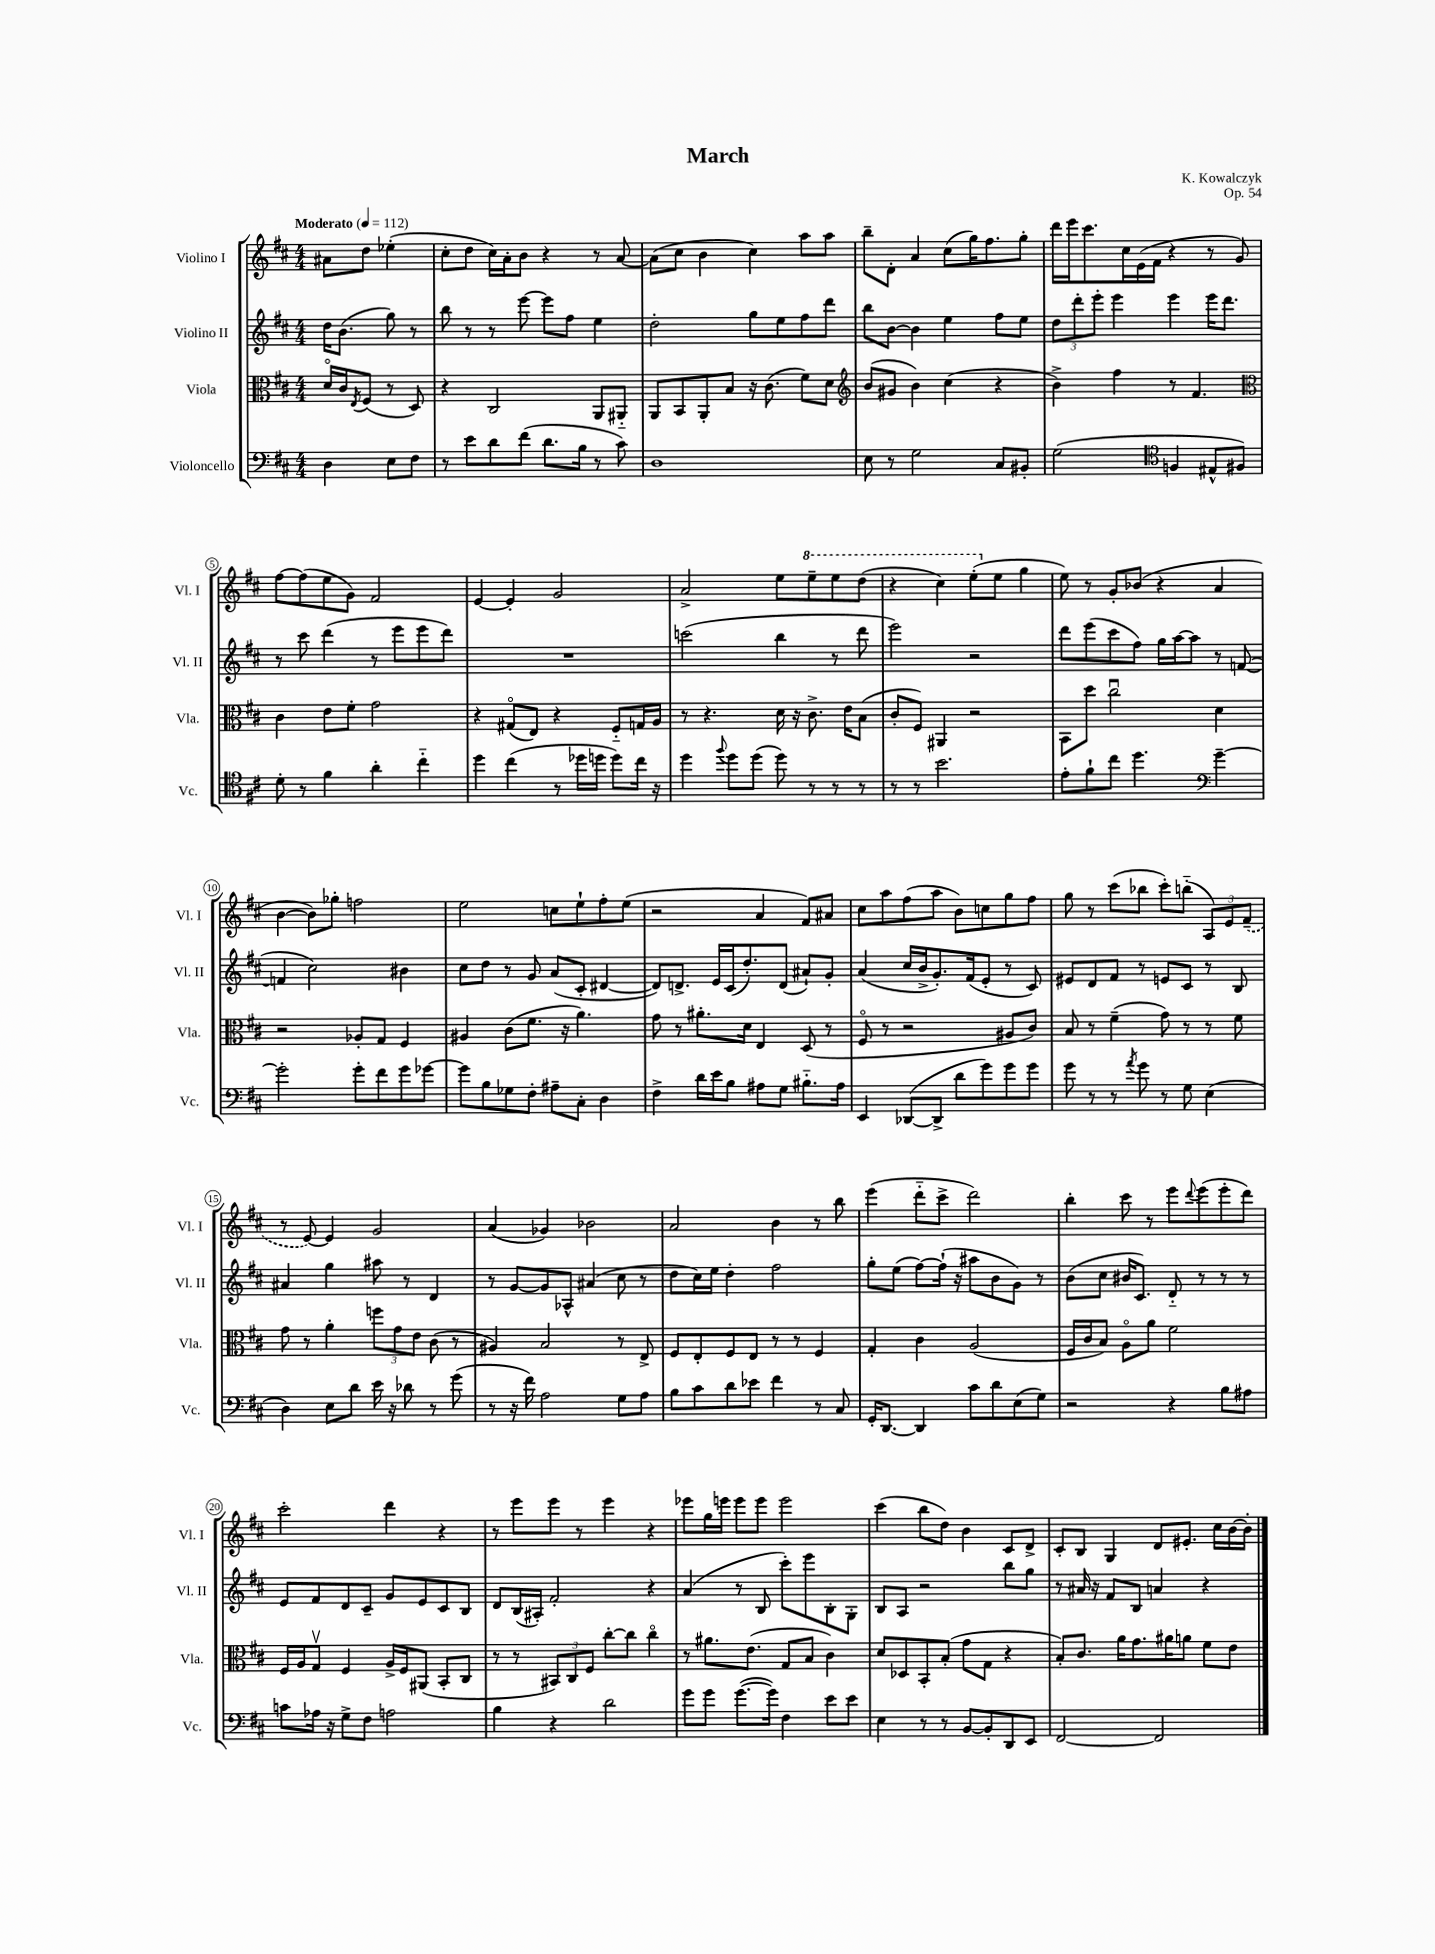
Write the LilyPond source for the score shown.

\header { title = "March" composer = "K. Kowalczyk" opus = "Op. 54" }
<<
\new StaffGroup <<
\new Staff = "s0" \with { instrumentName = "Violino I" shortInstrumentName = "Vl. I" } {
    \clef treble \key d \major \numericTimeSignature \time 4/4 \partial 2 \tempo "Moderato" 4 = 112
    ais'8 d''8 ees''4-.( |
    cis''8-. d''8 cis''16) a'16-. b'8 r4 r8 a'8~ |
    a'8( cis''8 b'4 cis''4) a''8 a''8 |
    b''8-- d'8-. a'4 cis''8( g''16) fis''8. g''8-. |
    d'''16 e'''16 cis'''8. cis''16 e'16( fis'16 r4 r8 g'8) |
    fis''8~ fis''8( e''8 g'8) fis'2 |
    e'4~ e'4-. g'2 |
    a'2-> e''8 \ottava #1 e'''8-- e'''8 d'''8( |
    r4 cis'''4) e'''8-.( \ottava #0 e''8 g''4 |
    e''8) r8 g'8-. bes'8( r4 a'4 |
    b'4~ b'8) ges''8-. f''2 |
    e''2 c''8 e''8-! fis''8-. e''8( |
    r2 a'4 fis'8) ais'8 |
    cis''8 a''8 fis''8( a''8 b'8) c''8 g''8 fis''8 |
    g''8 r8 cis'''8( bes''8 cis'''8-.) b''8-_( \tuplet 3/2 { a8) e'8 \once \slurDashed fis'8--( } |
    r8 e'8~) e'4 g'2 |
    a'4( ges'4) bes'2 |
    a'2 b'4 r8 b''8 |
    e'''4( d'''8-_ cis'''8-> d'''2) |
    b''4-. cis'''8 r8 e'''8 \appoggiatura { d'''8 } e'''8( e'''8-. d'''8) |
    cis'''2-. d'''4 r4 |
    r8 e'''8 e'''8 r8 e'''4 r4 |
    ees'''8 g''16 e'''16 e'''8 e'''8 e'''2 |
    cis'''4( b''8 d''8) b'4 cis'8 d'8-> |
    cis'8-. b8 g4 d'8 eis'8.-. cis''16 b'16~ b'16-. \bar "|." |
}
\new Staff = "s1" \with { instrumentName = "Violino II" shortInstrumentName = "Vl. II" } {
    \clef treble \key d \major \numericTimeSignature \time 4/4 \partial 2
    d''16 b'8.( g''8) r8 |
    b''8 r8 r8 e'''8~ e'''8 fis''8 e''4 |
    d''2-. g''8 e''8 fis''8 d'''8 |
    b''8 b'8~ b'4 e''4 fis''8 e''8 |
    \tuplet 3/2 { d''8 d'''8-. e'''8-. } e'''4 e'''4 e'''16 d'''8. |
    r8 cis'''8 d'''4( r8 e'''8 e'''8 d'''8) |
    R1 |
    c'''2( b''4 r8 d'''8 |
    e'''2) r2 |
    d'''8 e'''8( cis'''8 fis''8) g''16 a''16~ a''8 r8 f'8~( |
    f'4 cis''2) bis'4 |
    cis''8 d''8 r8 g'8 a'8( cis'8-. dis'4~ |
    dis'8) d'8.-> e'16 cis'16( d''8.-.) d'8( ais'8-!) g'8-. |
    a'4( cis''16 b'16-> g'8.-.) fis'16( e'8-. r8 cis'8) |
    eis'8 d'8 fis'8 r8 e'8 cis'8 r8 b8 |
    ais'4 g''4 ais''8 r8 d'4 |
    r8 g'8~ g'8 aes8-^ ais'4( cis''8 r8 |
    d''8 cis''16) e''16 d''4-. fis''2 |
    g''8-. e''8( fis''8~) fis''16-!( r16 ais''8 b'8 g'8) r8 |
    b'8( cis''8 bis'16 cis'8.) d'8-_ r8 r8 r8 |
    e'8 fis'8 d'8 cis'8-- g'8 e'8 cis'8 b8 |
    d'8 b16( ais16-.) fis'2-. r4 |
    a'4( r8 b8 cis'''8-.) e'''8 b8-. g8-. |
    b8 a8 r2 b''8 g''8 |
    r8 ais'16 r16 fis'8 b8 a'4 r4 \bar "|." |
}
\new Staff = "s2" \with { instrumentName = "Viola" shortInstrumentName = "Vla." } {
    \clef alto \key d \major \numericTimeSignature \time 4/4 \partial 2
    d'16\flageolet cis'16 \acciaccatura { e8 } fis8( r8 d8) |
    r4 cis2 a,8 ais,8-_ |
    a,8 b,8 a,8-. b8 r16 cis'8.( fis'8) d'8 |
    \clef treble b'8( gis'8 b'4) cis''4( r4 |
    b'4->) fis''4 r8 fis'4. |
    \clef alto cis'4 e'8 fis'8-. g'2 |
    r4 gis8\flageolet( e8) r4 fis8-_ g16 a16 |
    r8 r4. d'16 r16 cis'8.-> e'16 b8( |
    cis'8-. fis8) ais,4 r2 |
    b,8 d''8 cis''2\downbow d'4 |
    r2 aes8-. g8 fis4 |
    ais4 cis'8( fis'8. r16 a'4.) |
    g'8 r8 ais'8.-. d'16 e4 d8( r8 |
    fis8\flageolet r8 r2 ais8 cis'8) |
    b8 r8 fis'4--( g'8) r8 r8 fis'8 |
    g'8 r8 a'4-. \tuplet 3/2 { f''8 g'8 e'8 } cis'8( r8 |
    ais4) b2 r8 e8-> |
    fis8 e8-. fis8 e8 r8 r8 fis4 |
    g4-. cis'4 a2( |
    fis16 cis'16 b8) a8\flageolet a'8 fis'2 |
    fis16 a16 g8\upbow fis4 a16-> fis16 ais,8( b,8-. cis8 |
    r8 r8 \tuplet 3/2 { bis,8) cis8 fis8 } cis''8~-. cis''8 cis''4\flageolet |
    r8 ais'8. e'8.( g8 b8 cis'4) |
    d'8 des8 b,8-. b8-.( g'8 g8 r4 |
    b8-.) cis'8. a'16 g'8. ais'16 a'8 fis'8 e'8 \bar "|." |
}
\new Staff = "s3" \with { instrumentName = "Violoncello" shortInstrumentName = "Vc." } {
    \clef bass \key d \major \numericTimeSignature \time 4/4 \partial 2
    d4 e8 fis8 |
    r8 e'8 d'8 fis'8( d'8. b16 r8 cis'8) |
    d1 |
    e8 r8 g2 cis8 bis,8-. |
    g2( \clef tenor f4 eis8-^ fis8) |
    d'8-. r8 fis'4 a'4-. cis''4-_ |
    d''4 cis''4( r8 des''16 d''16 d''8) cis''16 r16 |
    d''4 \appoggiatura { fis''8 } d''8 d''8( d''8) r8 r8 r8 |
    r8 r8 b'2. |
    e'8-. fis'8-! cis''8 d''4. \clef bass g'4~-- |
    g'2-. g'8-. fis'8 g'8 ges'8~ |
    ges'8 b8 ges8 fis8-. ais8-- cis8-. d4 |
    fis4-> d'16 e'16 b8 ais8 g8 bis8.-_ ais16 |
    e,4 des,8~( des,8-> d'8 g'8) g'8 g'8 |
    g'8 r8 r8 \acciaccatura { a'8 } g'8 r8 g8 e4( |
    d4) e8 d'8 e'16 r16 des'8 r8 g'8( |
    r8 r16 fis'16) a2 g8 a8 |
    b8 cis'8 d'8 ees'8 fis'4 r8 cis8 |
    g,16-. d,8.~ d,4 cis'8 d'8 e8( g8) |
    r2 r4 b8 ais8 |
    c'8 aes16 r16 g8-> fis8 a2 |
    b4 r4 d'2 |
    g'8 g'8 g'8.~( g'16) fis4 e'8 e'8 |
    e4 r8 r8 b,8~ b,8-. d,8 e,8 |
    fis,2~ fis,2 \bar "|." |
}
>>
>>
\layout { \context { \Score \override BarNumber.stencil = #(make-stencil-circler 0.1 0.3 ly:text-interface::print) } }
